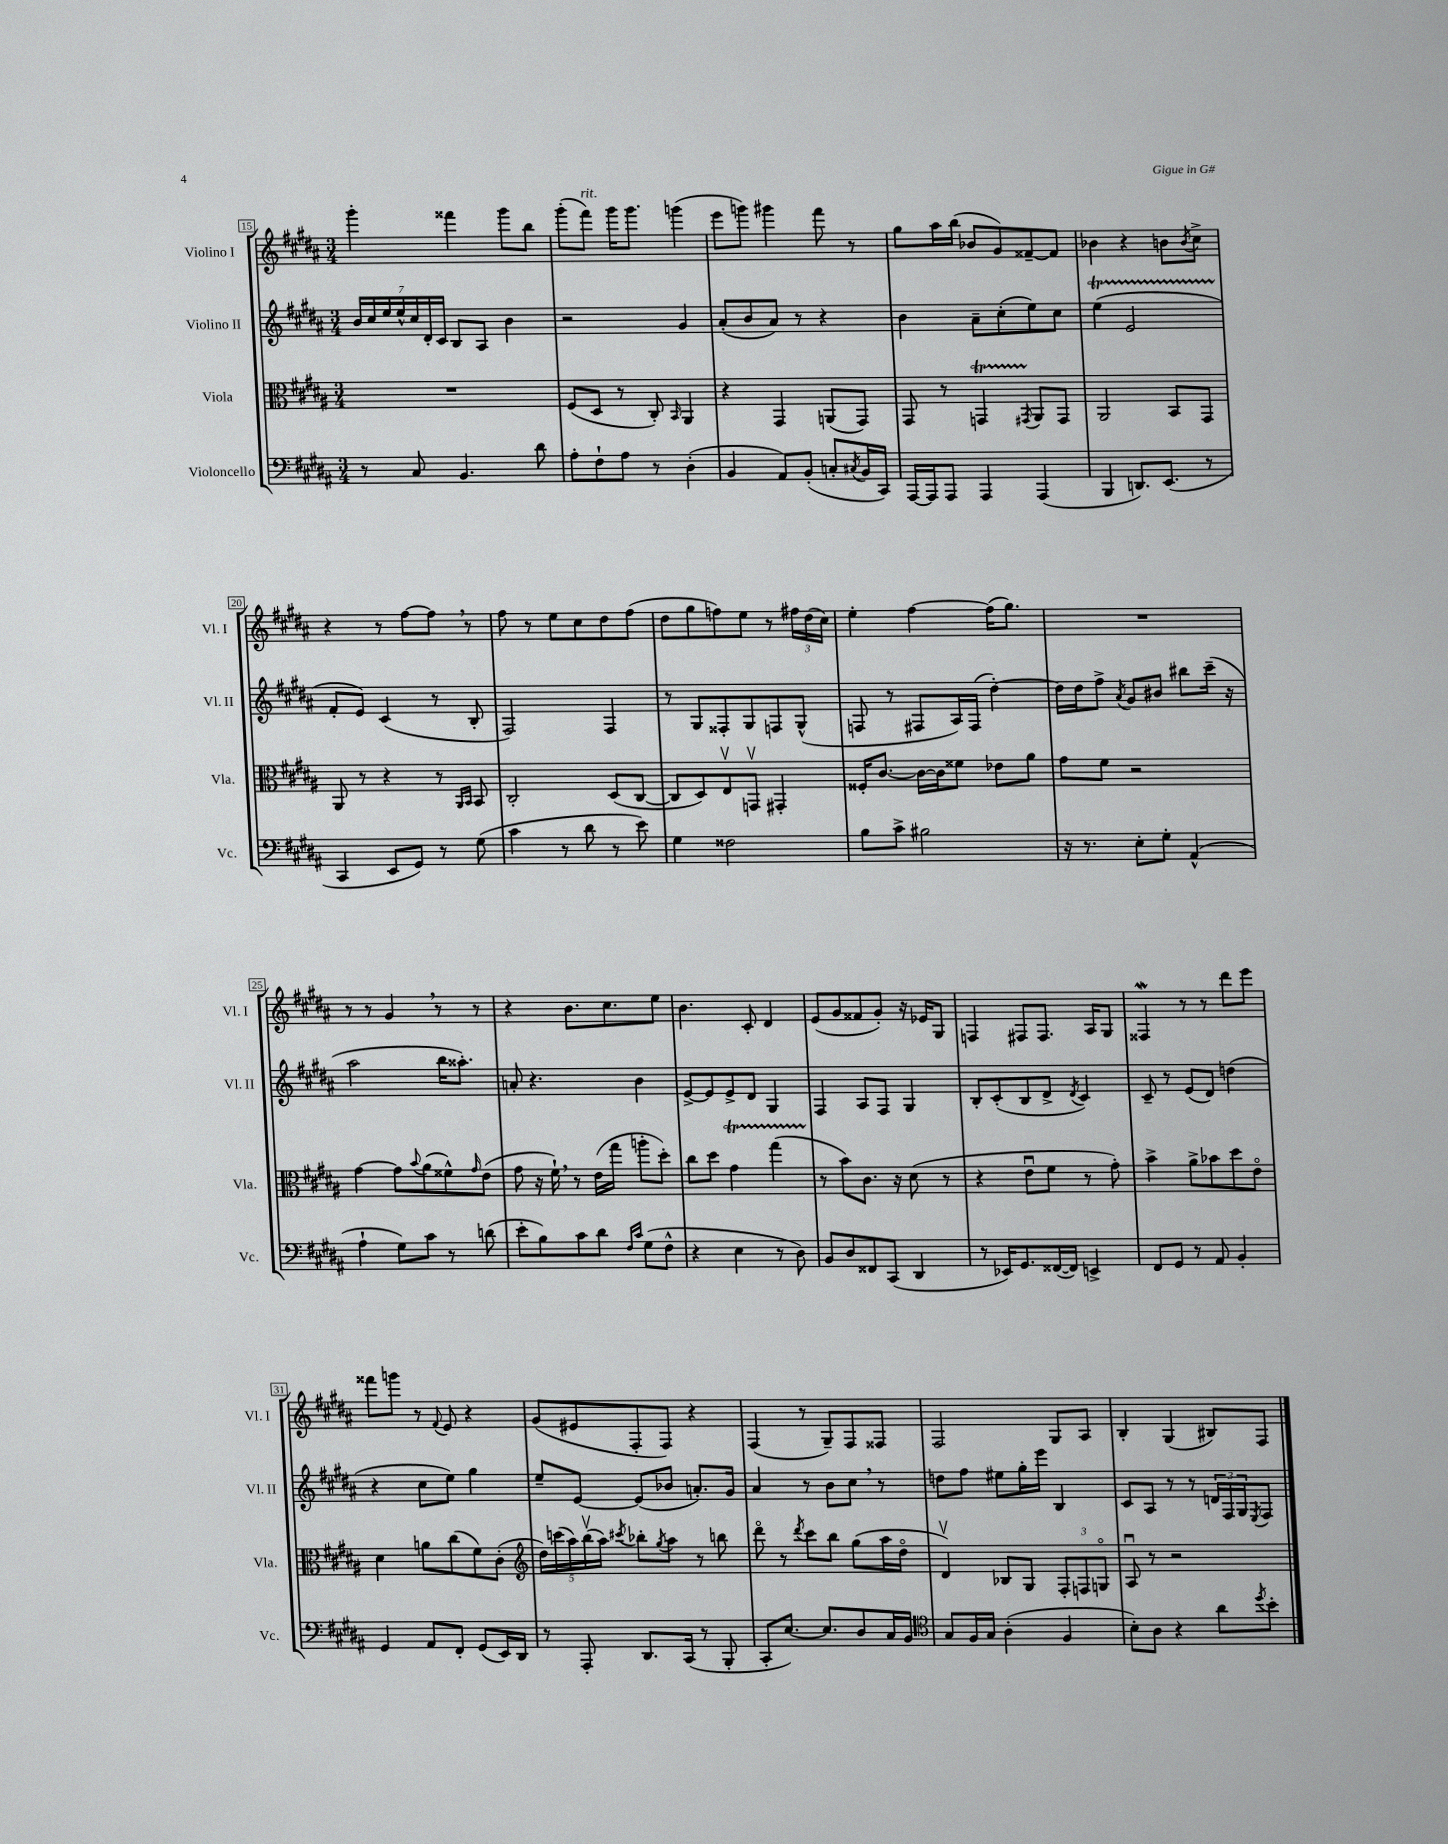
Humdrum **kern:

**kern	**kern	**kern	**kern
*part4	*part3	*part2	*part1
*staff4	*staff3	*staff2	*staff1
*I"Violoncello	*I"Viola	*I"Violino II	*I"Violino I
*I'Vc.	*I'Vla.	*I'Vl. II	*I'Vl. I
*clefF4	*clefC3	*clefG2	*clefG2
*k[f#c#g#d#a#]	*k[f#c#g#d#a#]	*k[f#c#g#d#a#]	*k[f#c#g#d#a#]
*M3/4	*M3/4	*M3/4	*M3/4
=15	=15	=15	=15
8r	2.r	28b/LL	4ggg#'\
.	.	28cc#/	.
.	.	28ee/	.
.	.	28ee^^/	.
8C#/	.	.	.
.	.	28cc#/	.
.	.	28d#'/	.
.	.	28c#/JJ	.
4.BB/	.	8B/L	4fff##X\
.	.	8A#/J	.
.	.	4b\	8ggg#\L
8d#\	.	.	8bb\J
=16	=16	=16	=16
8A#'\L	(8F#/L	2r	(8ggg#'\L
!	!	!	!LO:TX:a:i:t=rit.
8F#`\	8D#/J	.	8fff#\J)
8A#\J	8r	.	16ggg#\KL
.	.	.	8.ggg#\J
8r	8C#'/)	.	.
.	16qqBB/	.	.
(4D#'\	4AA#/	4g#/	(4gggn\
=17	=17	=17	=17
4BB/	4r	(8a#'/L	8eee\L
.	.	8b/	8gggn\J)
8AA#/L)	4GG#/	8a#/J)	4ggg#X\
(8BB'/J	.	8r	.
8Cn'/L	(8AAn/L	4r	8fff#\
8qC#X/	.	.	.
16BB/L	8GG#/J)	.	8r
16CC#/JJ)	.	.	.
=18	=18	=18	=18
[16AAA#/LL	8GG#/	4b\	8gg#\L
16AAA#/J]	.	.	.
8AAA#/J	8r	.	16aa#\L
.	.	.	(16bb\JJ
4AAA#/	4GGnT/	8a#~\L	8b-X/L
.	.	(8cc#'\	8g#/)
.	8qGG#X/	.	.
(4AAA#/	8AA#/L	8ee\)	[8f##X~/
.	8GG#/J	8cc#\J	8f##/J]
=19	=19	=19	=19
4BBB/	2AA#/	(4eeT\	4b-X\
8.DDn/L)	.	2eTTT/	4r
(8.EE/J	.	.	.
.	8BB/L	.	8bn\L
.	.	.	8qb/
8r	8GG#/J	.	8cc#^\J
!!LO:LB:g=z
=20	=20	=20	=20
4CC#/	8AA#/	8f#'/L	4r
.	8r	8e/J)	.
8EE/L	4r	(4c#/	8r
8GG#/J)	.	.	[8ff#\L
8r	8r	8r	8ff#,\J]
.	16qqAA#/LL	.	.
.	16qqBB/JJ	.	.
(8G#\	8BB/	8B'/	8r
=21	=21	=21	=21
4c#\	2C#'/	2F#/)	8ff#\
.	.	.	8r
8r	.	.	8ee\L
8d#\	.	.	8cc#\
8r	(8D#/L	4F#/	8dd#\
8e\)	[8C#/J	.	(8ff#\J
=22	=22	=22	=22
4G#\	8C#/L]	8r	8dd#\L
.	8D#/)	8G#/L	8gg#\
2F##X\	8Ev/	8F##X'/	8ffn\)
.	8GGnv/J	8G#/	8ee\J
.	4GG#X'/	8Fn/	8r
.	.	(8G#^^/J	24ff#X\LL
.	.	.	(24dd#\
.	.	.	24cc#\JJ)
=23	=23	=23	=23
8B\L	16F##X'/KL	8Fn/	4ee'\
.	[8.c#/J	.	.
8c#^\J	.	8r	.
2B#X\	16c#\LL_	8F#X/L	[4ff#\
.	16c#\J]	.	.
.	8f##X\J	16A#/L)	.
.	.	(16F#/JJ	.
.	8e-X\L	[4dd#'\)	(16ff#\KL]
.	.	.	8.gg#\J)
.	8a#\J	.	.
=24	=24	=24	=24
16r	8g#\L	16dd#\LL]	2.r
8.r	.	16dd#\J	.
.	8f#\J	8ff#^\J	.
.	.	8qa#/	.
8E'\L	2r	8g#/L	.
8G#'\J	.	8b#X/J	.
(4AA#^^/	.	8bb#X\L	.
.	.	(16ccc#~\Jk	.
.	.	16r	.
!!LO:LB:g=z
=25	=25	=25	=25
4A#`\	[4g#\	2aa#\	8r
.	.	.	8r
8G#\L)	8g#\L]	.	4g#,/
.	8qqb/	.	.
8c#\J	(8a#\	.	.
8r	8f##X^^\)	16bb\KL	8r
.	.	8.aa##X'\J)	.
.	16qqg#/	.	.
(8dn\	(8e\J	.	8r
=26	=26	=26	=26
8e'\L	8g#\	8an'/	4r
8B\)	16r	4.r	.
.	16f#`,\)	.	.
8c#\	8r	.	8.b\L
8d#\J	(16e\LL	.	.
.	16gg#\JJ	.	8.cc#\
16qqF#/LL	.	.	.
16qqc#/JJ	.	.	.
(8G#\L	8aan'\L	4b\	.
8F#^^\J	8dd#'\J)	.	8ee\J
=27	=27	=27	=27
4r	8cc#\L	[8e^/L	4.b\
.	8dd#\J	8e/]	.
4E\	4g#T\	8e^/	.
.	.	8d#/J	8c#'/
8r	(4gg#TTT\	4G#/	4d#/
8D#\)	.	.	.
=28	=28	=28	=28
8BB/L	8r	4F#/	(8e/L
8D#/	8b\L)	.	8g#/
8FF##X/	8.c#\J	8A#/L	8f##X/
(8CC#/J	.	8F#/J	8g#'/J)
.	16r	.	.
4DD#/	(8d#\	4G#/	16r
.	.	.	16e-X/KL
.	8r	.	8G#/J
=29	=29	=29	=29
8r	4r	8B'/L	4Fn/
16EE-X/KL)	.	(8c#'/	.
8.GG#/	.	.	.
.	8eu\L	8B/	8F#X/L
([16FF##X/L	8f#\J	8d#^/J	8.F#/J
16FF##/JJ])	.	.	.
.	.	8qd#/	.
4EEn^/	8r	4c#/)	.
.	.	.	16A#/KL
.	8g#'\)	.	8G#/J
=30	=30	=30	=30
8FF#/L	4b^\	8c#~/	4F##XW/
8GG#/J	.	8r	.
8r	8a#^\L	(8e/L	8r
8AA#/	8b-X\	8d#/J)	8r
4BB'/	8dd#\	(4ddn\	8ddd#\L
.	8e\J	.	8eee\J
!!LO:LB:g=z
=31	=31	=31	=31
4GG#/	4d#\	4r	8fff##X\L
.	.	.	8gggn\J
8AA#/L	8an\L	8cc#\L	8r
.	.	.	8qqf#/
8FF#'/J	(8cc#\	8ee\J)	8e/
(8GG#/L	8f#\)	4gg#\	4r
16EE/L)	(8c#'\J	.	.
16DD#/JJ	.	.	.
=32	=32	=32	=32
*	*clefG2	*	*
8r	20dd#\LL)	8ee~/L	(8g#/L
.	(20cccn\	.	.
.	20aa#\)	.	.
8AAA#'/	.	[8e/J	8e#X/
.	(20bbv\	.	.
.	20aa#\JJ)	.	.
.	8qccc#X/	.	.
8.DD#/L	8bb-X'\L	(8e/L]	8F#'/
.	8qgg#/	.	.
.	8aa#\J	8b-X/J	8F#/J)
(16CC#/Jk	.	.	.
8r	8r	8.an'/L)	4r
8BBB'/	8bbn\	.	.
.	.	16g#/Jk	.
=33	=33	=33	=33
8CC#'/L	8ddd#\	4a#/	(4F#/
[8.E/J)	8r	.	.
.	8qddd#/	.	.
.	8ccc#\L	8r	8r
8.E/L]	.	.	.
.	8bb\J	8b\L	8G#~/L)
8D#/	(8gg#\L	8cc#,\J	8F#/
16C#/L	16aa#\L	8r	8F##X/J
16BB/JJ	16dd#\JJ	.	.
=34	=34	=34	=34
*clefC4	*	*	*
8G#/L	4d#v/)	8ddn\L	2F#/
16F#/L	.	8ff#\J	.
16G#/JJ	.	.	.
(4A#'\	8B-X/L	8ee#X\L	.
.	8G#/J	16gg#'\L	.
.	.	16eee\JJ	.
4F#/	12F#'/L	4B/	8G#/L
.	12Fn/	.	.
.	.	.	8A#/J
.	12Gn/J	.	.
=35	=35	=35	=35
8B'\L)	8A#u/	8c#/L	4B'/
8A#\J	8r	8A#/J	.
4r	2r	8r	(4G#/
.	.	8r	.
8a#\L	.	24dn/LL	8B#X/L)
.	.	24F#/	.
.	.	24G#/J	.
8qdd#/	.	8qE/	.
8b'\J	.	8F#/J	8F#/J
==	==	==	==
*-	*-	*-	*-
